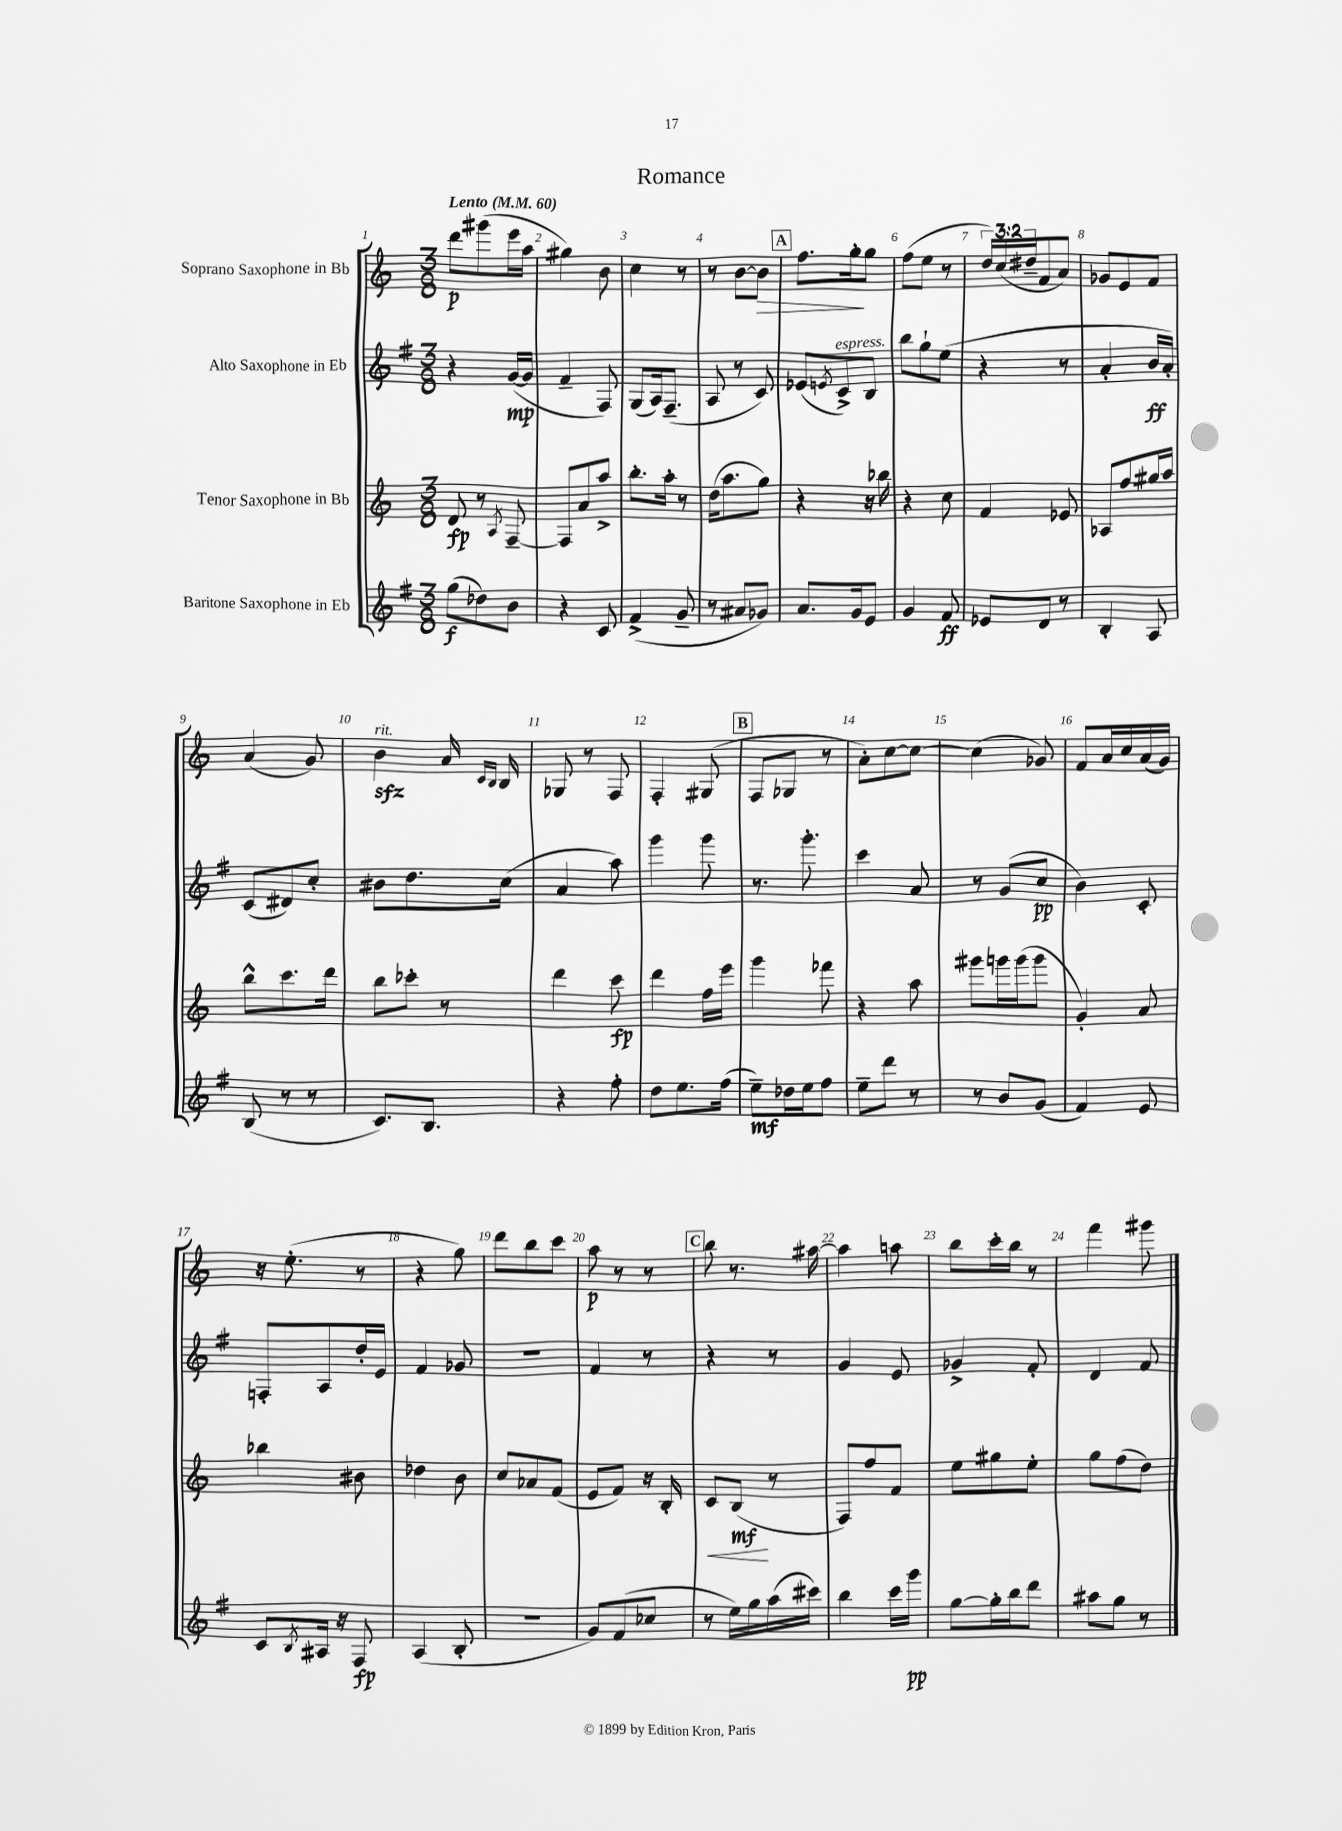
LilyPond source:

\header { title = "Romance" }
<<
\new StaffGroup <<
\new Staff = "s0" \with { instrumentName = "Soprano Saxophone in Bb" } {
    \clef treble \key c \major \numericTimeSignature \time 3/8 \override Staff.TupletNumber.text = #tuplet-number::calc-fraction-text \tempo "Lento" 4 = 60
    d'''8\p gis'''8( e'''16 a''16 |
    gis''4) b'8 |
    c''4 r8 |
    r8 b'8~ b'8\> |
    \mark \markup { \box "A" } f''8. g''16-.\! g''8 |
    f''8( e''8 r8 |
    \tuplet 3/2 { d''16) c''16( dis''16-- } f'8 a'8) |
    ges'8 e'8 f'8 |
    a'4( g'8) |
    b'4\sfz^\markup { \italic "rit." } a'16 \grace { c'16 b16 } b16 |
    ges8 r8 f8 |
    f4-. gis8( |
    \mark \markup { \box "B" } f8 ges8 r8 |
    a'8-.) c''8~ c''8~ |
    c''4( ges'8) |
    f'8 a'16 c''16 a'16( g'16) |
    r16 e''8.-.( r8 |
    r4 g''8) |
    d'''8 b''8 c'''8 |
    a''8\p r8 r8 |
    \mark \markup { \box "C" } b''8 r8. ais''16~ |
    ais''4 a''8 |
    b''8 c'''16-. b''16 r8 |
    f'''4 gis'''8 \bar "|." |
}
\new Staff = "s1" \with { instrumentName = "Alto Saxophone in Eb" } {
    \clef treble \key g \major \numericTimeSignature \time 3/8
    r4 g'16~\mp( g'16 |
    fis'4-- fis8) |
    g8( a16) fis8.--( |
    a8 r8 c'8) |
    \mark \markup { \box "A" } ees'8( \acciaccatura { e'8 } c'8->^\markup { \italic "espress." }) b8 |
    b''8 g''8-! e''8( |
    r4 r8 |
    a'4-. b'16\ff a'16-.) |
    c'8( dis'8) c''8-. |
    bis'8 d''8. c''16( |
    a'4 a''8) |
    g'''4 g'''8 |
    \mark \markup { \box "B" } r8. g'''8.-. |
    c'''4 a'8 |
    r8 g'8( c''8\pp |
    b'4) c'8-. |
    f8-. a8 d''16-. e'16 |
    fis'4 ges'8 |
    R4. |
    fis'4 r8 |
    \mark \markup { \box "C" } r4 r8 |
    g'4 e'8 |
    ges'4-> fis'8-. |
    d'4 fis'8 \bar "|." |
}
\new Staff = "s2" \with { instrumentName = "Tenor Saxophone in Bb" } {
    \clef treble \key c \major \numericTimeSignature \time 3/8
    d'8\fp r8 \acciaccatura { a8 } f8~-- |
    f8 a'8 a''8-> |
    b''8.-. a''16-. r8 |
    d''16( a''8. g''8) |
    \mark \markup { \box "A" } r4 r16 bes''16 |
    r4 c''8 |
    f'4 ees'8 |
    aes8 f''8 gis''16 a''16 |
    b''8-^ c'''8. d'''16 |
    b''8 ces'''8-. r8 |
    d'''4 c'''8\fp |
    d'''4 f''16 e'''16 |
    \mark \markup { \box "B" } g'''4 fes'''8 |
    r4 a''8 |
    gis'''8 g'''16 g'''16( g'''8 |
    g'4-.) a'8 |
    bes''4 bis'8 |
    des''4 b'8 |
    c''8 aes'8 f'8( |
    e'8 f'8) r16 b16-. |
    \mark \markup { \box "C" } c'8\< b8\mf\!( r8 |
    f8) f''8 f'8 |
    e''8 gis''8 e''8-. |
    g''8 f''8( d''8) \bar "|." |
}
\new Staff = "s3" \with { instrumentName = "Baritone Saxophone in Eb" } {
    \clef treble \key g \major \numericTimeSignature \time 3/8
    g''8\f( des''8) b'8 |
    r4 c'8 |
    fis'4->( g'8-- |
    r8 ais'8 ges'8) |
    \mark \markup { \box "A" } a'8. g'16 e'8 |
    g'4 fis'8\ff |
    ees'8 d'8 r8 |
    b4-. a8 |
    b8( r8 r8 |
    c'8.) b8. |
    r4 fis''8-. |
    d''8 e''8. fis''16( |
    \mark \markup { \box "B" } e''8--\mf) des''16 e''16 fis''8 |
    e''8-- d'''8 r8 |
    r8 b'8 g'8( |
    fis'4) e'8 |
    c'8 \acciaccatura { b8 } ais16 r16 fis8\fp |
    a4( b8-. |
    R4. |
    g'8) fis'8( ces''8 |
    \mark \markup { \box "C" } r8 e''16) g''16 a''16( cis'''16) |
    b''4 c'''16 g'''16\pp |
    g''8~ g''16-. b''16 d'''8 |
    ais''8 g''8 r8 \bar "|." |
}
>>
>>
\layout { \context { \Score \override BarNumber.break-visibility = ##(#f #t #t) barNumberVisibility = #all-bar-numbers-visible } }
